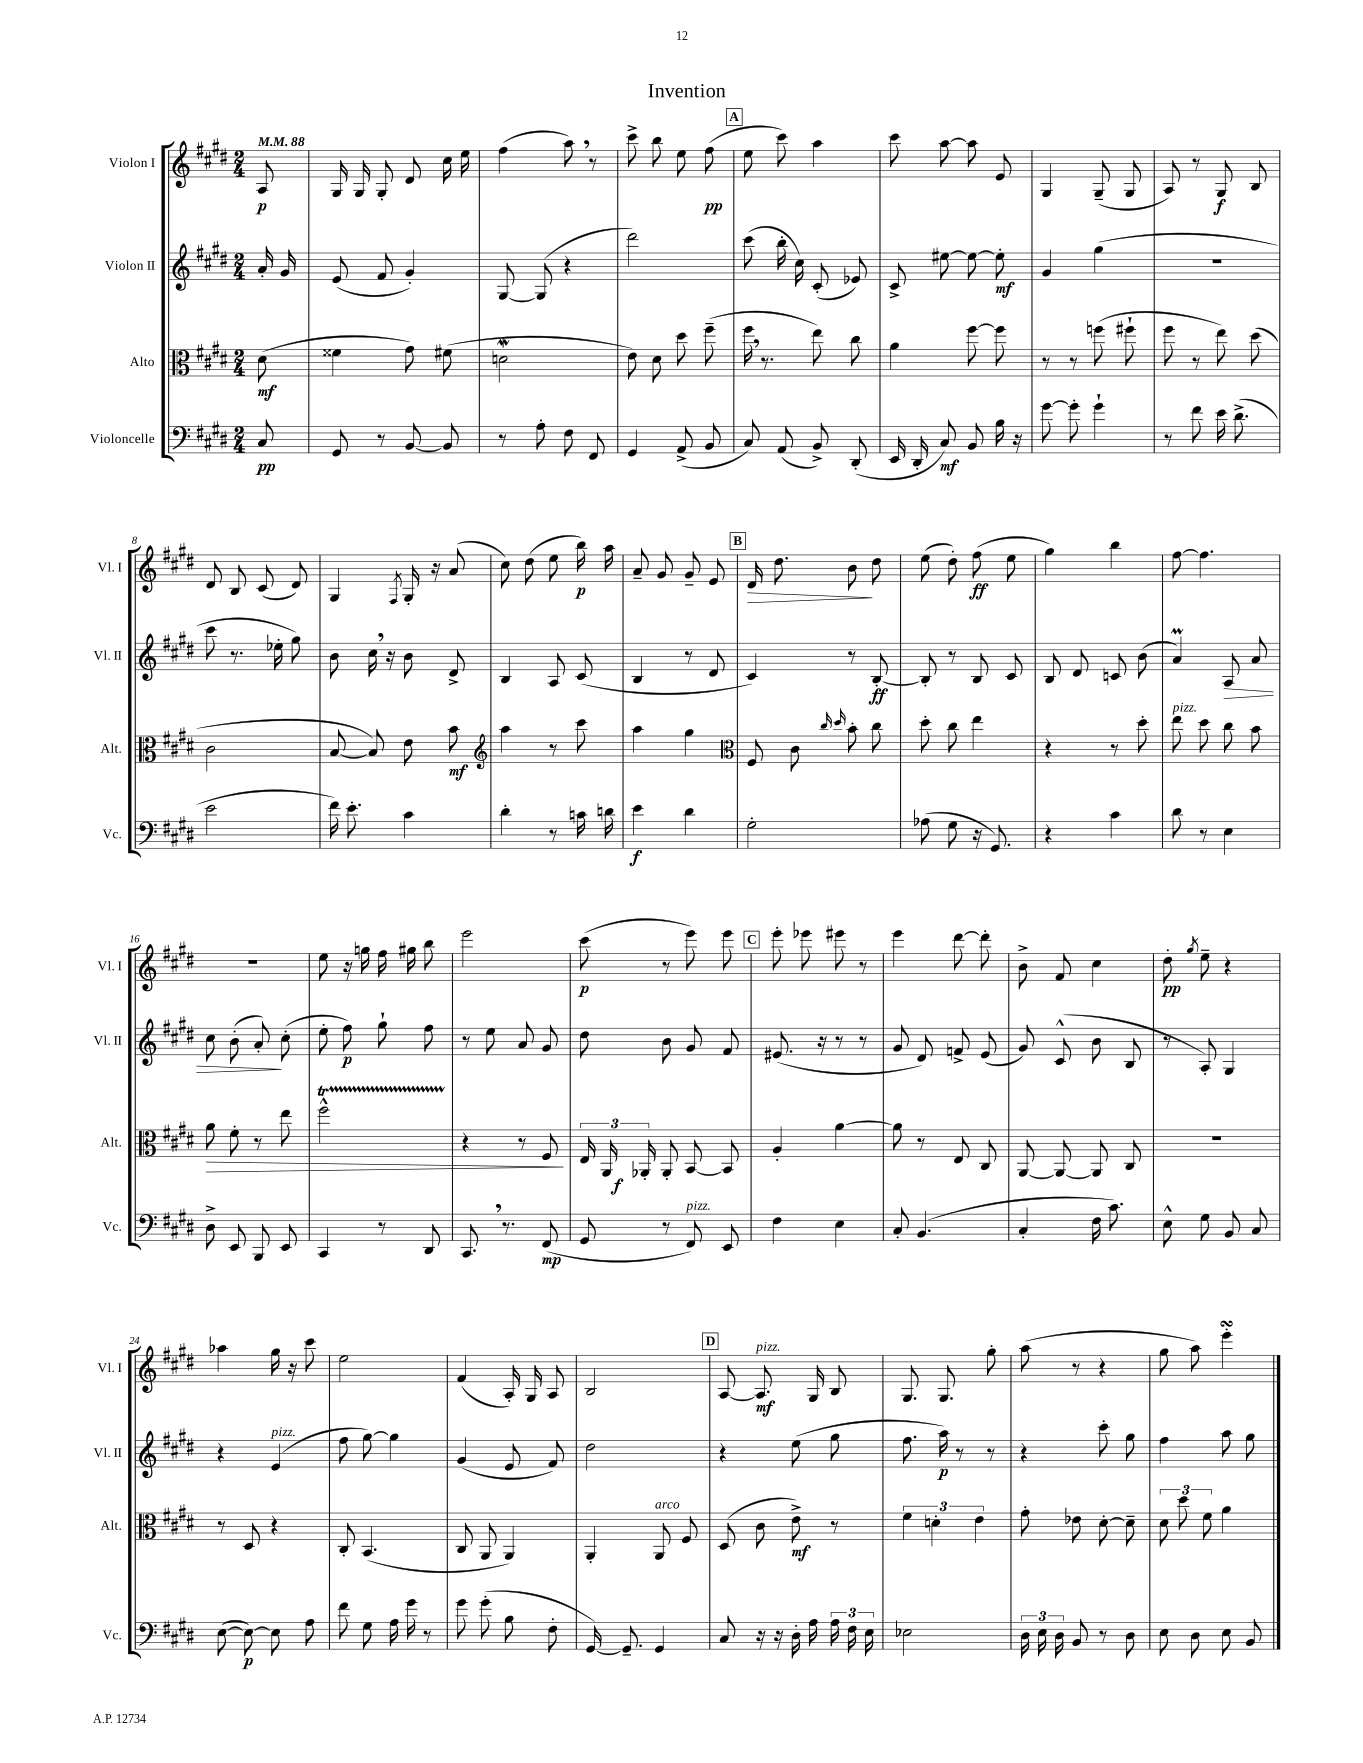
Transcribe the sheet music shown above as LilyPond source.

\header { title = "Invention" }
<<
\new StaffGroup <<
\new Staff = "s0" \with { instrumentName = "Violon I" shortInstrumentName = "Vl. I" } {
    \clef treble \key e \major \numericTimeSignature \time 2/4 \partial 8 \tempo 4 = 88
    \autoBeamOff a8\p |
    gis16 gis16 gis8-. dis'8 cis''16 e''16 |
    fis''4( a''8) \breathe r8 |
    cis'''8-> b''8 e''8 fis''8\pp( |
    \mark \markup { \box "A" } e''8 cis'''8) a''4 |
    cis'''8 a''8~ a''8 e'8 |
    gis4 gis8--( gis8 |
    a8) r8 gis8\f b8 |
    dis'8 b8 cis'8( dis'8) |
    gis4 \acciaccatura { fis8 } gis16-. r16 a'8( |
    cis''8) dis''8( e''8 b''16\p) a''16 |
    a'8-- gis'8 gis'8-- e'8 |
    \mark \markup { \box "B" } dis'16\> dis''8. b'8\! dis''8 |
    e''8( dis''8-.) fis''8\ff( e''8 |
    gis''4) b''4 |
    fis''8~ fis''4. |
    R2 |
    e''8 r16 g''16 fis''16 gis''16 b''8 |
    e'''2 |
    cis'''8\p( r8 e'''8) e'''8 |
    \mark \markup { \box "C" } e'''8-. ees'''8 eis'''8 r8 |
    e'''4 dis'''8~ dis'''8-. |
    b'8-> fis'8 cis''4 |
    dis''8-.\pp \acciaccatura { gis''8 } e''8-- r4 |
    aes''4 gis''16 r16 cis'''8 |
    e''2 |
    fis'4( a16-.) gis16 a8 |
    b2 |
    \mark \markup { \box "D" } a8~ a8.\mf^\markup { \italic "pizz." } gis16 b8 |
    gis8. gis8. gis''8-. |
    a''8( r8 r4 |
    gis''8 a''8) e'''4-.\turn \bar "|." |
}
\new Staff = "s1" \with { instrumentName = "Violon II" shortInstrumentName = "Vl. II" } {
    \clef treble \key e \major \numericTimeSignature \time 2/4 \partial 8
    \autoBeamOff a'16-. gis'16 |
    e'8( fis'8 gis'4-.) |
    gis8~ gis8( r4 |
    dis'''2) |
    \mark \markup { \box "A" } cis'''8( b''16-. cis''16) cis'8-.( ees'8) |
    cis'8-> eis''8~ eis''8~ eis''8-.\mf |
    gis'4 gis''4( |
    R2 |
    cis'''8 r8. ees''16-. gis''8) |
    b'8 cis''16 \breathe r16 b'8 dis'8-> |
    b4 a8 cis'8( |
    b4 r8 dis'8 |
    \mark \markup { \box "B" } cis'4) r8 b8~-.\ff |
    b8-. r8 b8 cis'8 |
    b8 dis'8 c'8 b'8( |
    a'4\prall) a8\> a'8 |
    cis''8 b'8-.( a'8-.\!) cis''8-.( |
    e''8-. fis''8\p) gis''8-! fis''8 |
    r8 e''8 a'8 gis'8 |
    dis''8 b'8 gis'8 fis'8 |
    \mark \markup { \box "C" } eis'8.( r16 r8 r8 |
    gis'8 dis'8) f'8-> e'8( |
    gis'8) cis'8-^( b'8 b8 |
    r8 a8-.) gis4 |
    r4 e'4^\markup { \italic "pizz." }( |
    fis''8 gis''8~) gis''4 |
    gis'4( e'8 fis'8) |
    dis''2 |
    \mark \markup { \box "D" } r4 e''8( gis''8 |
    fis''8. a''16\p) r8 r8 |
    r4 cis'''8-. gis''8 |
    fis''4 a''8 gis''8 \bar "|." |
}
\new Staff = "s2" \with { instrumentName = "Alto" shortInstrumentName = "Alt." } {
    \clef alto \key e \major \numericTimeSignature \time 2/4 \partial 8
    \autoBeamOff dis'8\mf( |
    fisis'4 gis'8) fis'8( |
    d'2\mordent |
    e'8) dis'8 dis''8 fis''8--( |
    \mark \markup { \box "A" } fis''16 \breathe r8. e''8) cis''8 |
    a'4 fis''8~ fis''8 |
    r8 r8 f''8( fis''8-! |
    fis''8 r8 e''8) dis''8( |
    cis'2 |
    b8~ b8) e'8 b'8\mf |
    \clef treble a''4 r8 cis'''8 |
    a''4 gis''4 |
    \mark \markup { \box "B" } \clef alto fis8 cis'8 \grace { cis''16 dis''16 } b'8-. cis''8 |
    dis''8-. cis''8 e''4 |
    r4 r8 dis''8-. |
    e''8^\markup { \italic "pizz." } dis''8 cis''8 b'8 |
    a'8\> fis'8-. r8 e''8 |
    fis''2-^\startTrillSpan |
    r4\stopTrillSpan r8 fis8\! |
    \tuplet 3/2 { e16 a,16 aes,16-.\f } aes,8-. b,8~ b,8 |
    \mark \markup { \box "C" } a4-. a'4~ |
    a'8 r8 e8 cis8 |
    a,8~ a,8~ a,8 cis8 |
    r2 |
    r8 dis8 r4 |
    cis8-. b,4.( |
    cis8 a,8 a,4) |
    a,4-. a,8^\markup { \italic "arco" } fis8 |
    \mark \markup { \box "D" } dis8( cis'8 e'8->\mf) r8 |
    \tuplet 3/2 { fis'4 d'4-. e'4 } |
    gis'8-. ees'8 dis'8~-. dis'8-- |
    \tuplet 3/2 { dis'8 dis''8 fis'8 } a'4 \bar "|." |
}
\new Staff = "s3" \with { instrumentName = "Violoncelle" shortInstrumentName = "Vc." } {
    \clef bass \key e \major \numericTimeSignature \time 2/4 \partial 8
    \autoBeamOff cis8\pp |
    gis,8 r8 b,8~ b,8 |
    r8 a8-. fis8 fis,8 |
    gis,4 a,8->( b,8 |
    \mark \markup { \box "A" } cis8) a,8( b,8->) dis,8-.( |
    e,16 dis,16-. cis8\mf) b,8 b16 r16 |
    gis'8~ gis'8-. gis'4-! |
    r8 fis'8 e'16 dis'8.->( |
    e'2 |
    fis'16) e'8.-. cis'4 |
    dis'4-. r8 c'16 d'16 |
    e'4\f dis'4 |
    \mark \markup { \box "B" } gis2-. |
    aes8( gis8 r16 gis,8.) |
    r4 cis'4 |
    dis'8 r8 e4 |
    dis8-> e,8 b,,8 e,8 |
    cis,4 r8 dis,8 |
    cis,8. \breathe r8. fis,8\mp( |
    gis,8 r8 fis,8^\markup { \italic "pizz." }) e,8 |
    \mark \markup { \box "C" } fis4 e4 |
    cis8-. b,4.( |
    cis4-. fis16 cis'8.) |
    e8-^ gis8 b,8 cis8 |
    e8~( e8~\p) e8 a8 |
    fis'8 gis8 a16 gis'16 r8 |
    gis'8 gis'8-.( b8 fis8-. |
    gis,16~) gis,8.-- gis,4 |
    \mark \markup { \box "D" } cis8 r16 r16 dis16-. a16 \tuplet 3/2 { a16 fis16 e16 } |
    ees2 |
    \tuplet 3/2 { dis16 e16 dis16 } b,8 r8 dis8 |
    e8 dis8 e8 b,8 \bar "|." |
}
>>
>>
